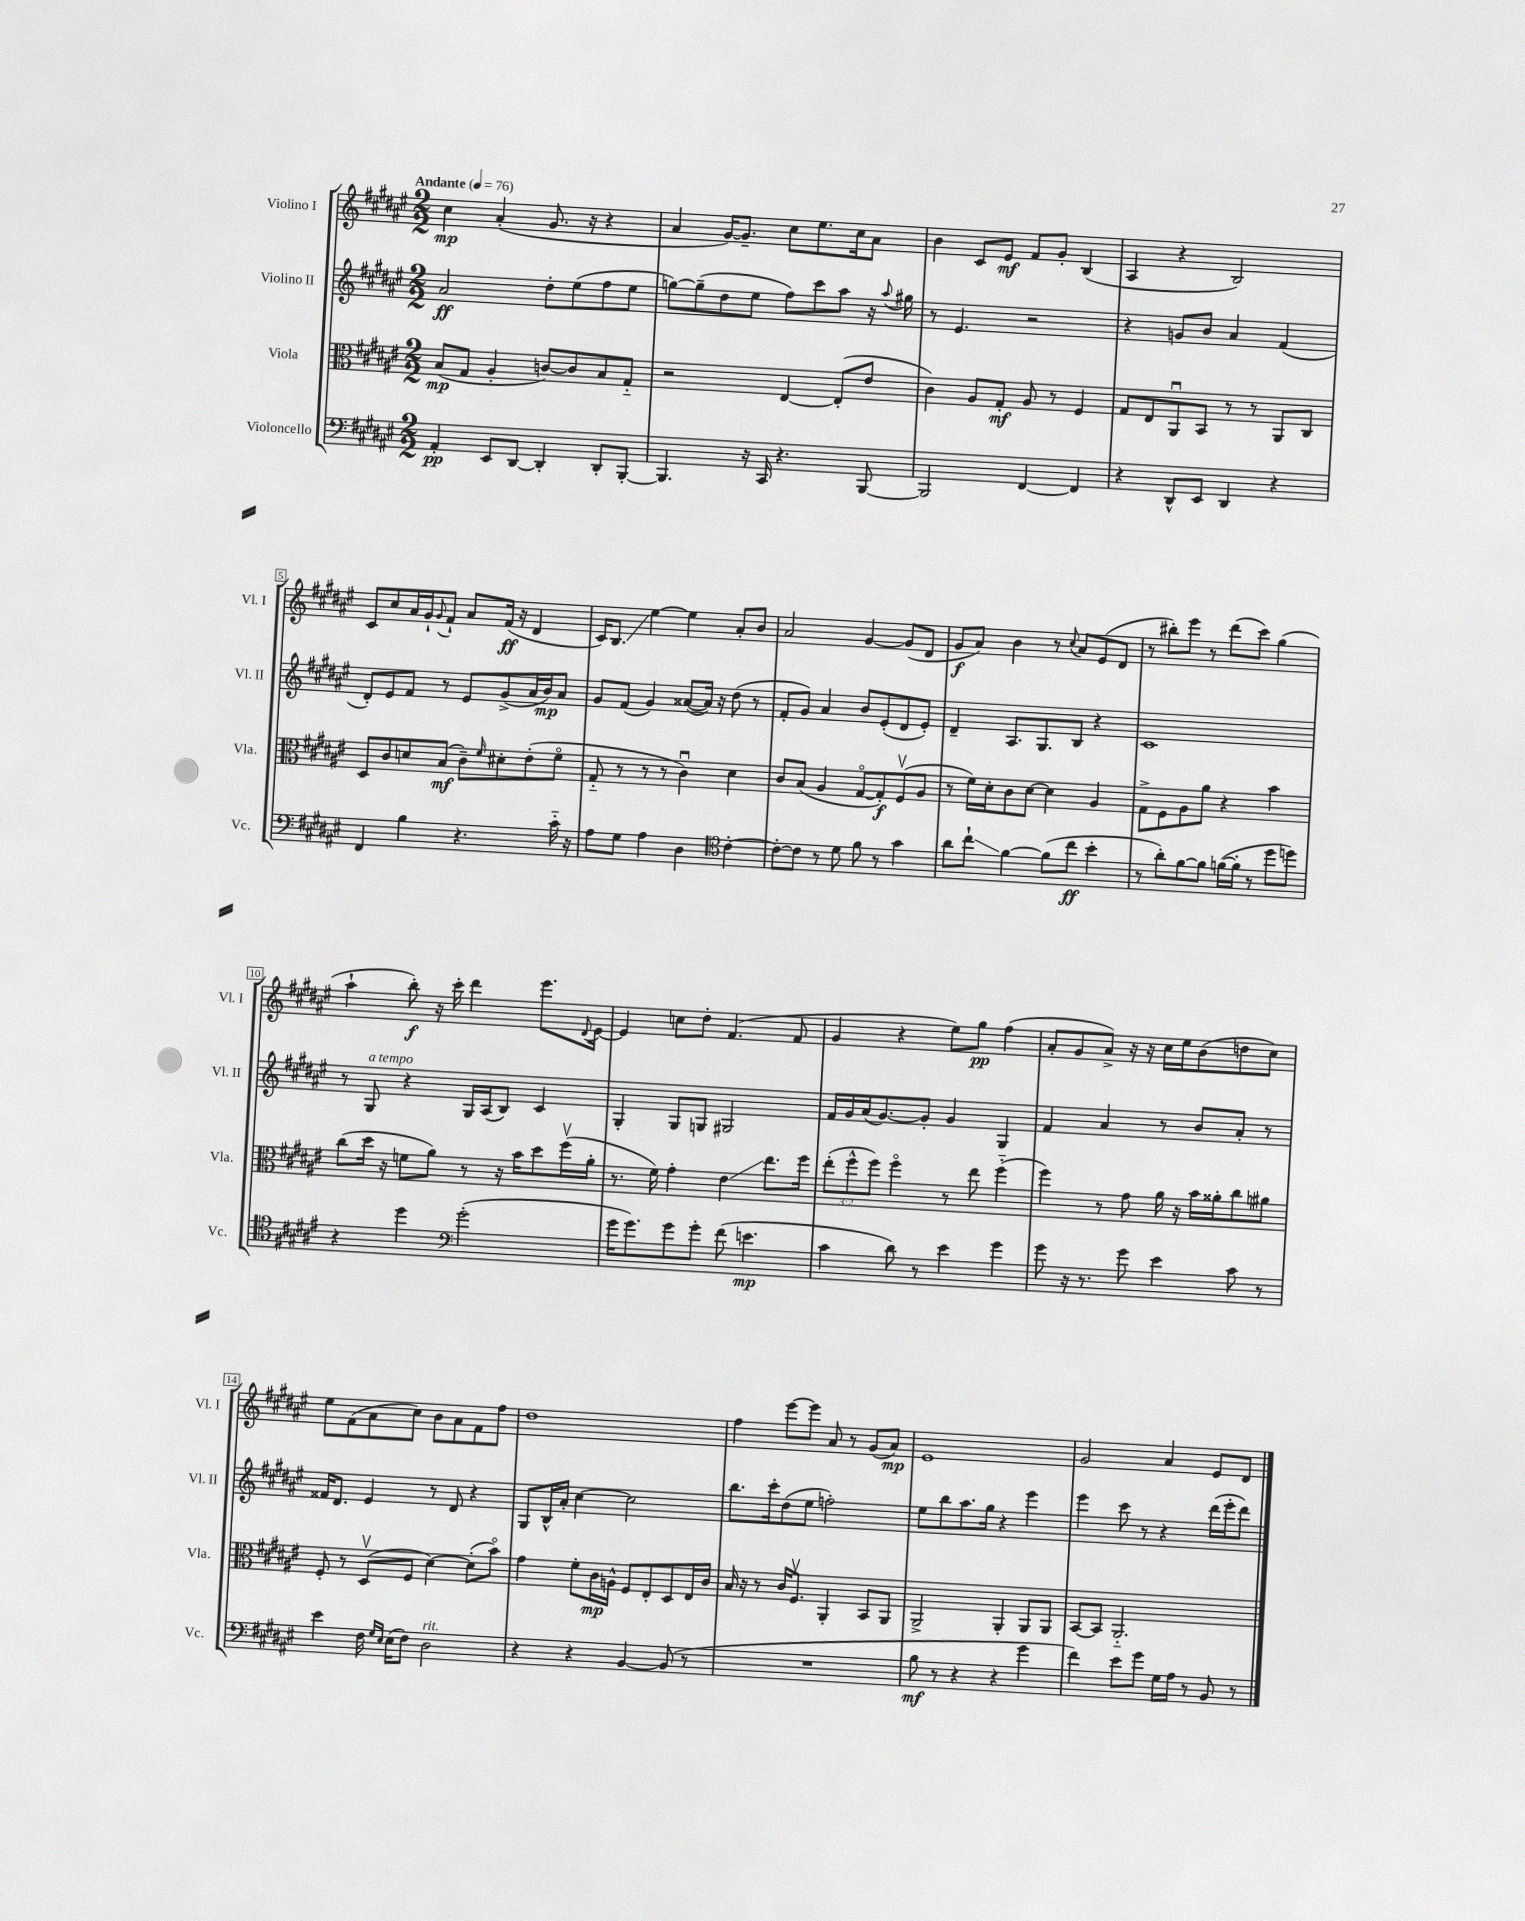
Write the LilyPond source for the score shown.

<<
\new StaffGroup <<
\new Staff = "s0" \with { instrumentName = "Violino I" shortInstrumentName = "Vl. I" } {
    \clef treble \key fis \major \numericTimeSignature \time 2/2 \tempo "Andante" 4 = 76
    cis''4\mp ais'4-.( gis'8. r16 r4 |
    ais'4 gis'16~) gis'8.-- cis''8 eis''8. cis''16 ais'8 |
    b'4 cis'8 eis'8\mf fis'8 gis'8-. b4( |
    ais4 r4 b2) |
    cis'8 cis''8 ais'16 gis'16-! \appoggiatura { gis'8 } fis'8-! ais'8 fis'16\ff( r16 dis'4 |
    cis'16) b8.\glissando eis''4~ eis''4 ais'8-. b'8 |
    ais'2 gis'4~ gis'8( dis'8 |
    gis'8\f ais'8) b'4 r8 \appoggiatura { cis''8 } ais'8 eis'8( dis'8 |
    r8 bis''8-.) eis'''8 r8 dis'''8( cis'''8) gis''4( |
    ais''4-! b''8-.\f) r16 cis'''16-. dis'''4 eis'''8. \appoggiatura { dis'8 } eis'16~ |
    eis'4 c''8 dis''8-. fis'4.( fis'8 |
    gis'4 r4 eis''8) gis''8\pp fis''4( |
    ais'8-. gis'8 ais'8->) r16 r16 cis''16 eis''16 b'8( d''8 cis''8) |
    eis''8 fis'8( ais'8 cis''8) b'8 ais'8 fis'8 fis''8 |
    dis''1 |
    fis''4 eis'''8~ eis'''8 ais'8 r8 gis'8( ais'8\mp) |
    eis'1 |
    gis'2 ais'4 eis'8 dis'8 \bar "|." |
}
\new Staff = "s1" \with { instrumentName = "Violino II" shortInstrumentName = "Vl. II" } {
    \clef treble \key fis \major \numericTimeSignature \time 2/2
    ais'2\ff dis''8-. eis''8( fis''8 eis''8 |
    g''8~) g''8--( dis''8 eis''8 fis''8) cis'''8 ais''8 r16 \appoggiatura { ais''8 } gis''16 |
    r8 eis'4. r2 |
    r4 g'8 b'8 ais'4 fis'4( |
    dis'8-.) eis'8 fis'8 r8 eis'8 gis'8->( ais'16 b'16\mp) ais'8 |
    gis'8 fis'8( gis'4) aisis'8~( aisis'16) r16 dis''8( r8 |
    fis'8-. gis'8) ais'4 b'8 eis'8-.( dis'8 eis'8-.) |
    dis'4-- ais8. gis8. b8 r4 |
    cis'1 |
    r8 gis8^\markup { \italic "a tempo" } r4 gis16 ais16( b8) cis'4 |
    gis4-. gis8 g8 gis2 |
    fis'16 gis'16 ais'16( gis'8.~) gis'8-. gis'4 gis4 |
    fis'4 ais'4 r8 b'8 ais'8-. r8 |
    fisis'16 dis'8. eis'4 r8 dis'8 r4 |
    gis8 b16-^ ais'16-. cis''4~ cis''2 |
    b''8. cis'''16-. dis''8( eis''8 f''2-.) |
    eis''8 b''8 ais''8. gis''16 r4 eis'''4 |
    eis'''4 cis'''8 r8 r4 dis'''16( eis'''16-. dis'''8) \bar "|." |
}
\new Staff = "s2" \with { instrumentName = "Viola" shortInstrumentName = "Vla." } {
    \clef alto \key fis \major \numericTimeSignature \time 2/2 \override Staff.TupletNumber.text = #tuplet-number::calc-fraction-text
    b8\mp( gis8 ais4-. c'8~) c'8 b8 gis8-_ |
    r2 eis4~ eis8-.( eis'8 |
    cis'4) ais8 gis8-.\mf ais8 r8 fis4 |
    gis8 eis8 ais,8\downbow b,8 r8 r8 ais,8 cis8 |
    dis8 cis'8 d'8 b8\mf( cis'8--) \grace { fis'16 } dis'8-. eis'8-.( fis'8\flageolet |
    gis8-_ r8 r8 r8 cis'4\downbow) dis'4 |
    cis'8 b8( ais4 gis8~\flageolet gis8-.\f) fis8\upbow( ais8 |
    r8 fis'16) dis'16-. cis'8 dis'8~ dis'4 ais4 |
    gis8-> fis8 ais8 ais'8 r4 b'4 |
    cis''8( dis''16 r16 f'8 ais'8) r8 r16 b'16 dis''8 fis''16\upbow( ais'16-. |
    r8. fis'16) gis'4-. eis'4\glissando eis''8. fis''16 |
    \tuplet 3/2 { eis''8-.( fis''8-^ fis''8) } fis''4\flageolet r8 eis''8 fis''4-_( |
    fis''4) r8 gis'8 ais'16 r16 b'16 aisis'16-. cis''8 ais'8 |
    fis8-. r8 dis8\upbow( fis8 dis'4~) dis'8-.( b'8\flageolet) |
    gis'4 fis'8-. cis'16\mp a16-^ fis8 eis8-. dis8 eis16 cis'16 |
    b16 r16 r8 cis'16 fis8.\upbow ais,4-. b,8 ais,8 |
    ais,2-> ais,4-. ais,8 ais,8 |
    b,8~ b,8 ais,2.-_ \bar "|." |
}
\new Staff = "s3" \with { instrumentName = "Violoncello" shortInstrumentName = "Vc." } {
    \clef bass \key fis \major \numericTimeSignature \time 2/2
    ais,4-.\pp eis,8 dis,8~ dis,4-. dis,8-. b,,8~-. |
    b,,4. r16 cis,16 r4. b,,8~ |
    b,,2 fis,4~ fis,4 |
    r4 dis,8-^ eis,8 dis,4 r4 |
    fis,4 b4 r4. cis'16-_ r16 |
    ais8 gis8 ais4 dis4 \clef tenor cis'4~-. |
    cis'8~-. cis'8 r8 dis'8 fis'8 r8 gis'4 |
    ais'8 cis''8-!\glissando fis'4~ fis'8( cis''8\ff b'4-. |
    r8 ais'8-.) fis'8~ fis'8 f'16~( f'16-. r8 dis''8 d''8) |
    r4 dis''4 \clef bass gis'2-.( |
    gis'16 gis'8.) gis'8 gis'8-. fis'8( e'4.\mp |
    cis'4 dis'8) r8 eis'4 gis'4 |
    gis'8 r16 r8. gis'8 eis'4 cis'8 r8 |
    eis'4 fis16 \grace { gis16 eis16 } eis16( fis8) dis2^\markup { \italic "rit." } |
    r4 r4 b,4~ b,8( r8 |
    R1 |
    b8\mf r8 r4 r4 gis'4 |
    fis'4) eis'8 gis'8 gis16 ais16 r8 b,8 r8 \bar "|." |
}
>>
>>
\layout { \context { \Score \override BarNumber.stencil = #(make-stencil-boxer 0.1 0.3 ly:text-interface::print) } }
